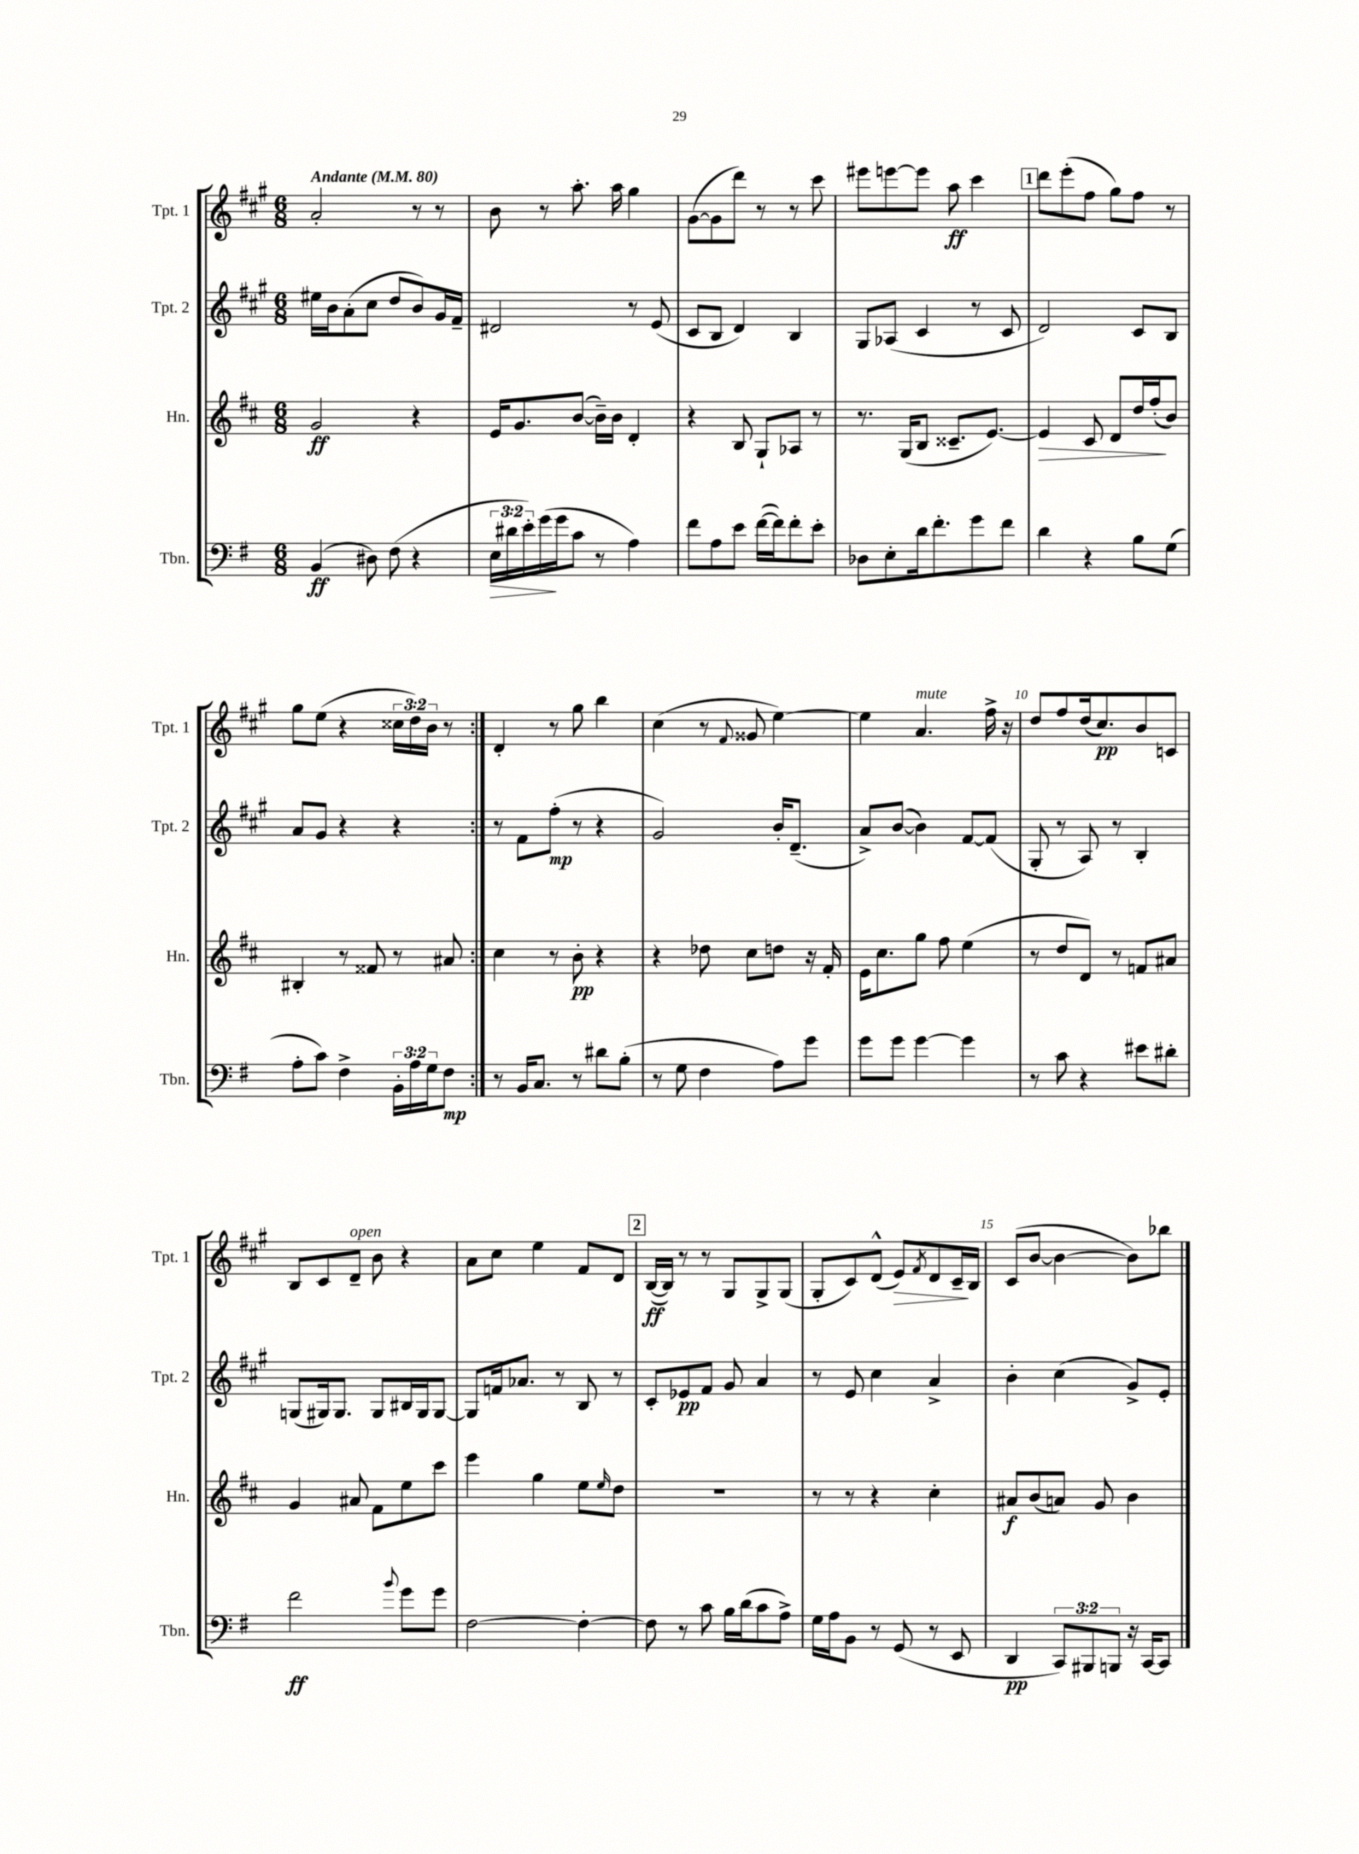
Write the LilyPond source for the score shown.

<<
\new StaffGroup <<
\new Staff = "s0" \with { instrumentName = "Tpt. 1" shortInstrumentName = "Tpt. 1" } {
    \clef treble \key a \major \numericTimeSignature \time 6/8 \override Staff.TupletNumber.text = #tuplet-number::calc-fraction-text \tempo "Andante" 4 = 80
    \repeat volta 2 { a'2-. r8 r8 |
    b'8 r8 a''8.-. a''16 gis''4 |
    gis'8~( gis'8 d'''8) r8 r8 cis'''8 |
    eis'''8 e'''8~ e'''8 a''8\ff cis'''4 |
    \mark \markup { \box "1" } d'''8 e'''8-.( fis''8 gis''8) fis''8 r8 |
    gis''8 e''8( r4 \tuplet 3/2 { cisis''16 d''16) b'16 } r8 | }
    d'4-. r8 gis''8 b''4 |
    cis''4( r8 \appoggiatura { fis'8 } gisis'8 e''4~) |
    e''4 a'4.^\markup { \italic "mute" } fis''16-> r16 |
    d''8 fis''8 d''16( cis''8.\pp) b'8 c'8 |
    b8 cis'8 d'8--^\markup { \italic "open" } b'8 r4 |
    a'8 cis''8 e''4 fis'8 d'8 |
    \mark \markup { \box "2" } b16~\ff( b16) r8 r8 gis8 gis8-> gis8( |
    gis8-. cis'8) d'8-^( e'8\>) \acciaccatura { fis'8 } d'8 cis'16--\! b16 |
    cis'8( b'8~ b'4~ b'8) bes''8 \bar "|." |
}
\new Staff = "s1" \with { instrumentName = "Tpt. 2" shortInstrumentName = "Tpt. 2" } {
    \clef treble \key a \major \numericTimeSignature \time 6/8
    \repeat volta 2 { eis''16 b'16 a'8-.( cis''8 d''8 b'8) gis'16 fis'16-- |
    dis'2 r8 e'8( |
    cis'8 b8 d'4) b4 |
    gis8 aes8( cis'4 r8 cis'8 |
    \mark \markup { \box "1" } d'2) cis'8 b8 |
    a'8 gis'8 r4 r4 | }
    r8 fis'8 fis''8-.\mp( r8 r4 |
    gis'2) b'16-. d'8.--( |
    a'8->) b'8~( b'4) fis'8~ fis'8( |
    gis8-. r8 a8) r8 b4-. |
    g8( gis16) gis8. gis8 bis16 gis16 gis8~ |
    gis8 f'16 aes'8. r8 b8 r8 |
    \mark \markup { \box "2" } cis'8-. ees'8\pp fis'8 gis'8 a'4 |
    r8 e'8 cis''4 a'4-> |
    b'4-. cis''4( gis'8->) e'8-. \bar "|." |
}
\new Staff = "s2" \with { instrumentName = "Hn." shortInstrumentName = "Hn." } {
    \clef treble \key d \major \numericTimeSignature \time 6/8
    \repeat volta 2 { g'2\ff r4 |
    e'16 g'8. b'8~( b'16--) b'16 d'4-. |
    r4 b8 g8-! aes8 r8 |
    r8. g16( b8 cisis'8.-- e'8.~) |
    \mark \markup { \box "1" } e'4\> cis'8 d'8 d''16 fis''16-.\!( b'8) |
    bis4-. r8 fisis'8 r8 ais'8 | }
    cis''4 r8 b'8-.\pp r4 |
    r4 des''8 cis''8 d''8 r16 fis'16-. |
    e'16 cis''8. g''8 fis''8 e''4( |
    r8 d''8 d'8) r8 f'8 ais'8 |
    g'4 ais'8 fis'8 e''8 cis'''8 |
    e'''4 g''4 e''8 \grace { e''16 } d''8 |
    \mark \markup { \box "2" } R2. |
    r8 r8 r4 cis''4-. |
    ais'8\f b'8( a'8) g'8 b'4 \bar "|." |
}
\new Staff = "s3" \with { instrumentName = "Tbn." shortInstrumentName = "Tbn." } {
    \clef bass \key g \major \numericTimeSignature \time 6/8 \override Staff.TupletNumber.text = #tuplet-number::calc-fraction-text
    \repeat volta 2 { b,4\ff( dis8) fis8( r4 |
    \tuplet 3/2 { e16\> dis'16 e'16-.) } g'16\!( g'16 c'8 r8 a4) |
    fis'8 a8 e'8 fis'16~( fis'16) fis'8-. e'8-. |
    des8 e8-. d'16 fis'8.-. g'8 fis'8 |
    \mark \markup { \box "1" } d'4 r4 b8 g8( |
    a8-. c'8) fis4-> \tuplet 3/2 { b,16-. a16 g16 } fis8\mp | }
    r8 b,16 c8. r8 dis'8 b8-.( |
    r8 g8 fis4 a8) g'8 |
    g'8 g'8 g'4~ g'4 |
    r8 c'8 r4 eis'8 dis'8-. |
    fis'2\ff \appoggiatura { b'8 } g'8 g'8 |
    fis2~ fis4~-. |
    \mark \markup { \box "2" } fis8 r8 c'8 b16 d'16( c'8 a8->) |
    g16 a16 b,8 r8 g,8( r8 e,8 |
    d,4\pp \tuplet 3/2 { c,8) bis,,8 b,,8 } r16 c,16~ c,8 \bar "|." |
}
>>
>>
\layout { \context { \Score \override BarNumber.break-visibility = ##(#f #t #t) barNumberVisibility = #(every-nth-bar-number-visible 5) } }
